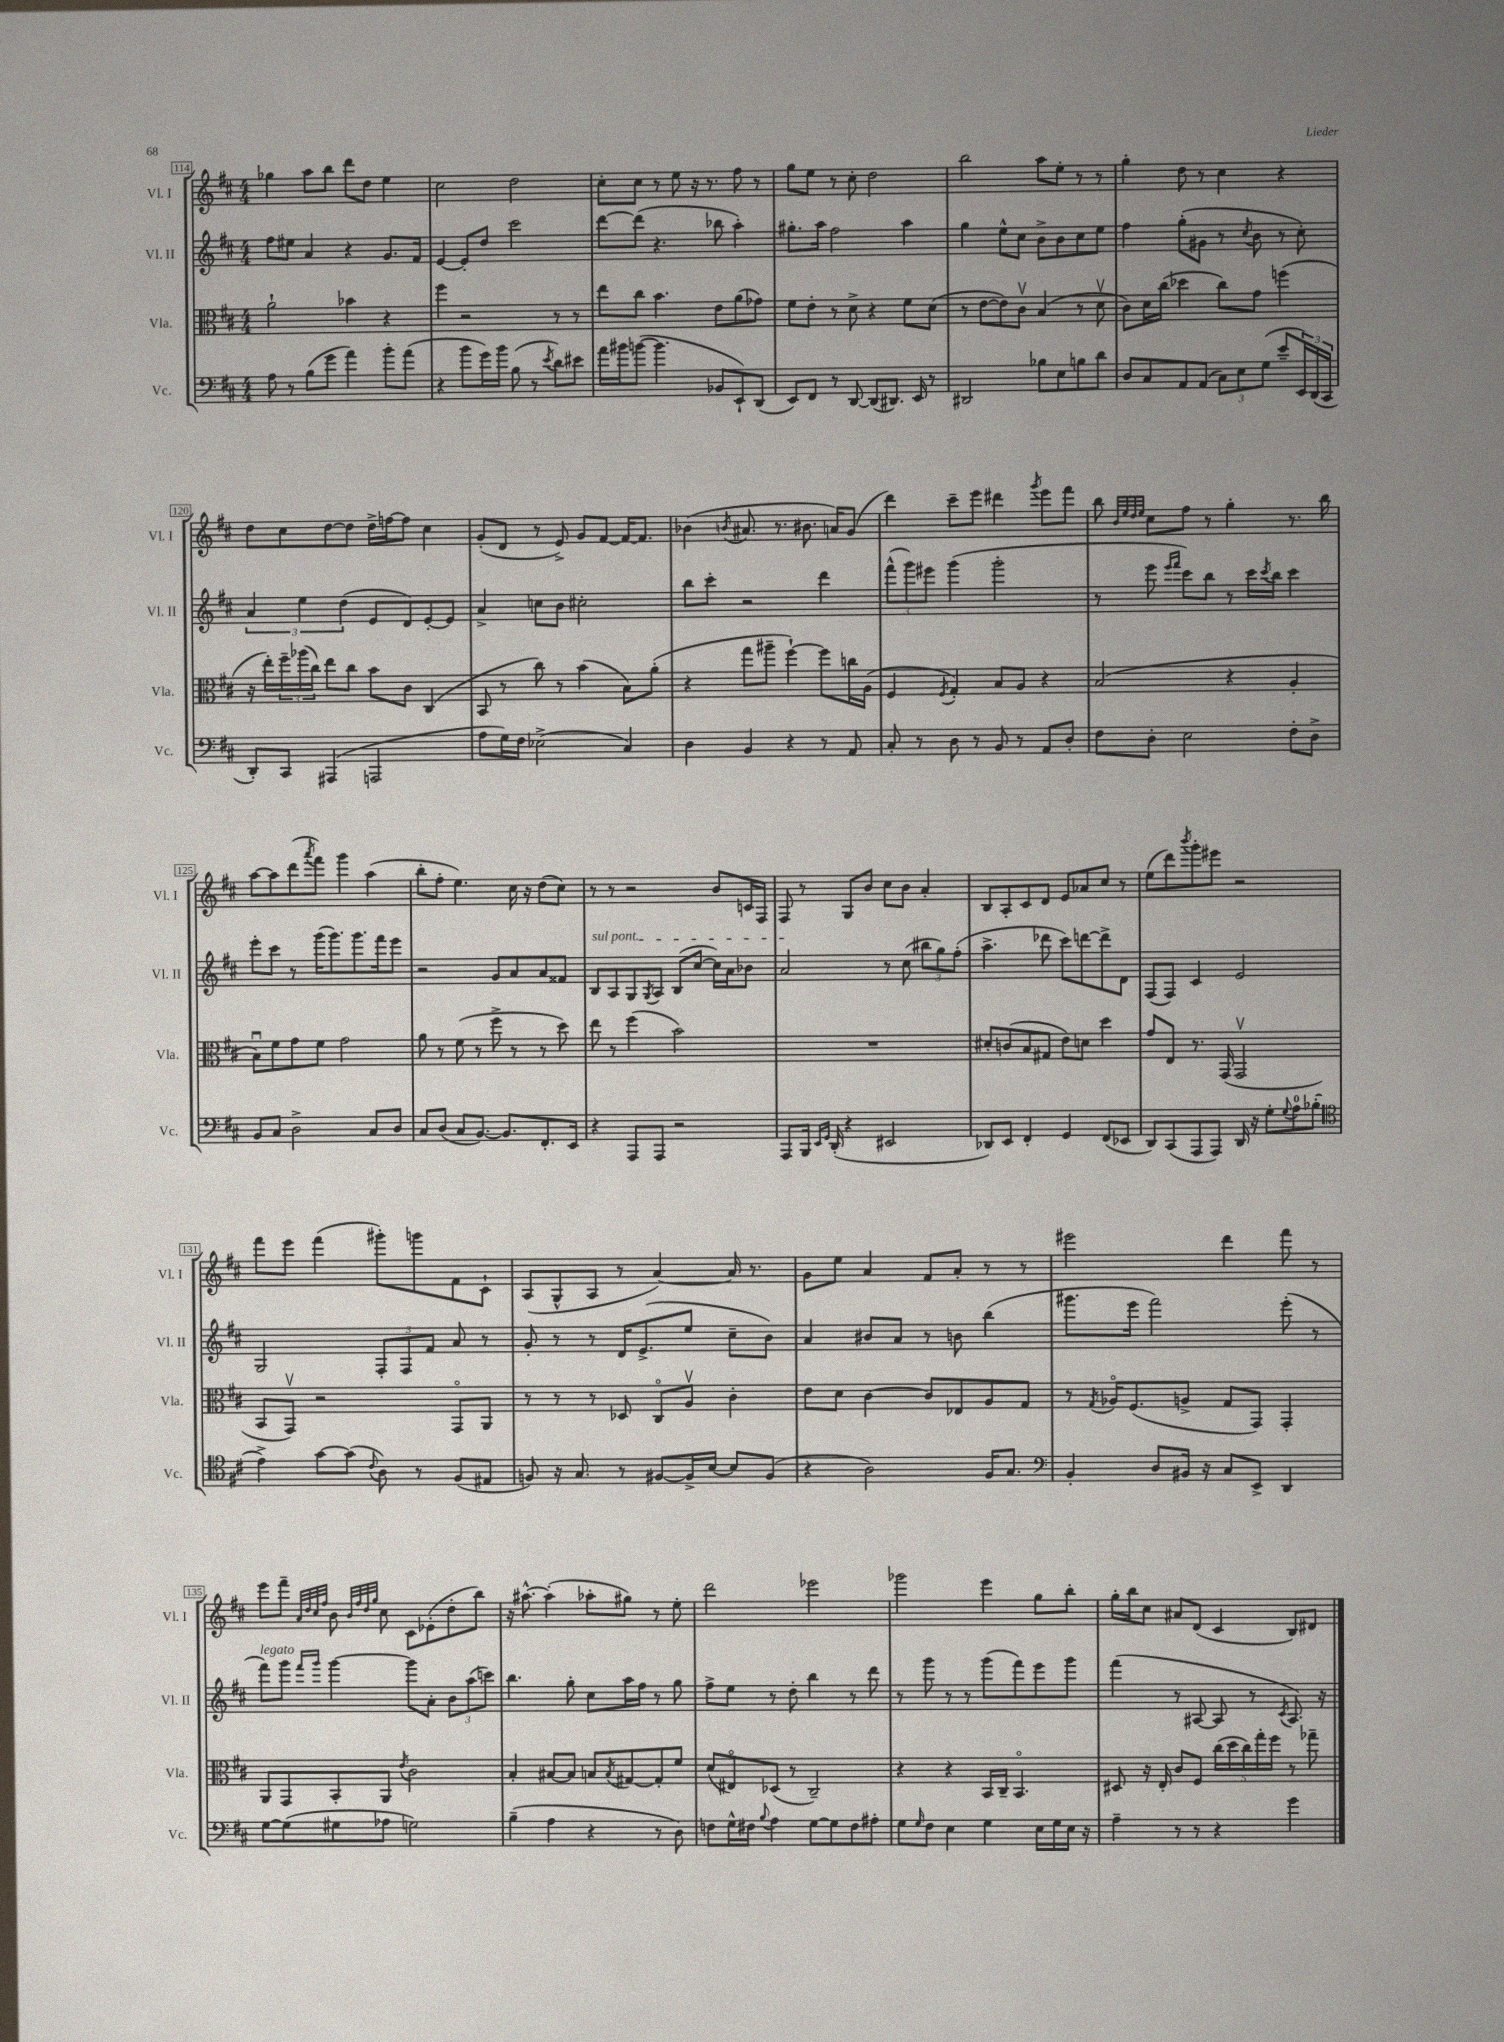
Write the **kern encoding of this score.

**kern	**kern	**kern	**kern
*part4	*part3	*part2	*part1
*staff4	*staff3	*staff2	*staff1
*I"Vc.	*I"Vla.	*I"Vl. II	*I"Vl. I
*I'Vc.	*I'Vla.	*I'Vl. II	*I'Vl. I
*clefF4	*clefC3	*clefG2	*clefG2
*k[f#c#]	*k[f#c#]	*k[f#c#]	*k[f#c#]
*M4/4	*M4/4	*M4/4	*M4/4
=114	=114	=114	=114
8A\	2a`\	8ff#\L	4gg-X\
8r	.	8ee#X\J	.
(8B\L	.	4a/	8aa\L
8g\J	.	.	8bb\J
4a\)	4b-X\	4r	8ddd\L
.	.	.	8dd\J
8b'\L	4r	8.g/L	4ee\
(8a\J	.	.	.
.	.	16f#/Jk	.
=115	=115	=115	=115
4r	4ff#\	[4e/	2cc#\
8b\L	2r	8e'/L]	.
16g\L)	.	8dd/J	.
16b\JJ	.	.	.
(8B\	.	2ccc#\	2dd\
8r	.	.	.
8qe/	.	.	.
8d\L)	8r	.	.
8e#X\J	8r	.	.
=116	=116	=116	=116
16a\LL	8ee\L	[8ddd\L	8cc#'\L
16b#X\J	.	.	.
([8bn\J	8cc#\J	(8ddd\J]	8cc#\J
4.b\]	4.b\	4.r	8r
.	.	.	8ee\
.	.	.	16r
.	.	.	8.r
8BB-X/L	8e\L	8bb-X\	.
8EE`/)	(8a\	4aa'\)	8ff#\
(8DD/J	8g-X\J)	.	8r
=117	=117	=117	=117
8EE/L)	8f#\L	8.gg#X'\L	8gg\L
8FF#/J	8e'\J	.	8ee\J
.	.	16aa\Jk	.
8r	8r	2ff#\	8r
[8DD/	8d^\	.	8cc#'\
(8DD/L]	4r	.	2dd\
8.DD#X/J)	.	.	.
.	8f#\L	4aa\	.
16EE/	.	.	.
8r	(8d\J	.	.
=118	=118	=118	=118
2DD#X/	8r	4gg\	2bb\
.	[8e\L	.	.
.	8e\])	8ee^^\L	.
.	8c#v\J	8cc#\J	.
8B-X\L	(4B/	8b^\L	8aa\L
8E\	.	8b\	8ee'\J
8Bn\	8r	8cc#\	8r
8d\J	8dv\	8ee\J	8r
=119	=119	=119	=119
8D/L	8c#\L)	4ff#\	4gg'\
8C#/	16d\L	.	.
.	(16cc#\JJ	.	.
8AA/	4dd-X\	(8gg'\L	8dd\
(8AA/J	.	8g#X\J	8r
12C#\L)	8cc#\L)	8r	4cc#\
12E\	.	.	.
.	.	8qcc#/	.
.	8g\J	8b\	.
(12G\J	.	.	.
8e~/L	(4ffn\	8r	4r
24EE/L)	.	8cc#'\)	.
(24DD/	.	.	.
24CC#/JJ	.	.	.
!!LO:LB:g=z
=120	=120	=120	=120
8DD'/L)	16r	6a/	8dd\L
.	16ee'\LL)	.	.
8CC#/J	24ff#~\	.	8cc#\
.	(24aa-X\	6ee\	.
.	24cc#\JJ)	.	.
(4AAA#X/	8ee\L	.	[8dd\
.	.	(6dd\	.
.	8cc#\J	.	8dd\J]
2AAAn/	8b\L	8e/L	16dd^\LL
.	.	.	[16ffn\J
.	8c#\J	8d/)	8ff\J]
.	(4C#/	[8e'/	4cc#\
.	.	8e/J]	.
=121	=121	=121	=121
8A\L	8BB/	4a^/	(8g'/L
16G\L)	8r	.	8d/J
16F#\JJ	.	.	.
(2E-X^\	8cc#\)	8ccn\L	8r
.	8r	8b\J	8e^/)
.	(4b\	2cc#X'\	8g/L
.	.	.	[8f#/J
4C#/)	8B\L)	.	16f#/KL_
.	.	.	8.f#/J]
.	(8a'\J	.	.
=122	=122	=122	=122
4D\	4r	8bb\L	(4b-X\
.	.	8ccc#'\J	.
.	.	.	8qbn/
4BB/	8gg\L	2r	8.a#X/
.	8aa#X~\J	.	.
.	.	.	8.r
4r	[4ff#`\)	.	.
.	.	.	8.b#X\
8r	8ff#\L]	4ddd\	.
.	.	.	16an/KL)
8AA/	16ccn\L	.	(8g/J
.	(16A\JJ	.	.
=123	=123	=123	=123
8C#'/	4F#/	(12fff#^^\L	4ddd\)
.	.	12ggg\)	.
8r	.	.	.
.	.	12eee#X\J	.
.	8qF#/	.	.
8D\	4G'/)	(4ggg\	8ccc#~\L
8r	.	.	8eee\J
8BB/	8B/L	2ggg'\	4ddd#X\
8r	8A/J	.	.
.	.	.	8qggg/
8AA/L	4r	.	8eee\L
8D'/J	.	.	8fff#\J
=124	=124	=124	=124
8F#\L	(2B/	8r	8bb\
.	.	.	32qqb/LLL
.	.	.	32qqee/
.	.	.	32qqdd/
.	.	.	32qqee/JJJ
8D'\J	.	8eee\	8cc#\L
.	.	16qqeee/LL	.
.	.	16qqfff#/JJ	.
2E\	.	8ccc#\L)	8ff#\J
.	.	8bb\J	8r
.	4r	8r	4gg'\
.	.	16ccc#\LL	.
.	.	8qccc#/	.
.	.	16bb\JJ	.
8F#'\L	4A'/	4ccc#\	8.r
8D^\J	.	.	.
.	.	.	16bb\
!!LO:LB:g=z
=125	=125	=125	=125
8BB/L	8Bu\L)	8eee'\L	[8aa\L
8C#/J	8f#\	8ccc#\J	8aa\]
2D^\	8g\	8r	(8ddd\
.	.	.	8qaaa/
.	8f#\J	(16ggg\KL	8fff#\J)
.	.	8.ggg\)	.
.	2g\	.	4ggg\
.	.	8.ggg\	.
8C#/L	.	.	(4aa\
.	.	16fff#\k	.
8D/J	.	8eee\J	.
=126	=126	=126	=126
8C#/L	8a\	2r	8bb'\L
(8D/J	8r	.	8ff#'\J
8C#/L	(8f#\	.	4.ee\)
[8.BB/J)	8r	.	.
.	8ff#^\	8g/L	.
8.BB/L]	.	.	.
.	8r	8a/	16cc#\
.	.	.	16r
8.FF#'/	8r	8a/	(8dd\L
.	8dd\)	8f##X/J	8cc#\J)
16EE/Jk	.	.	.
=127	=127	=127	=127
!	!	!LO:TX:a:i:t=sul pont.	!
4r	8ee\	8B/L	8r
.	8r	8A/	8r
8AAA/L	(4ff#\	8G/	2r
.	.	8qG/	.
8AAA/J	.	8A/J	.
2r	2b\)	(8B/L	.
.	.	[8cc#/J	.
.	.	16cc#\LL])	8b/L
.	.	16a\J	.
.	.	8b-X\J	16cn/L
.	.	.	16F#/JJ
=128	=128	=128	=128
8AAA/L	1r	2a/	8F#/
16BBB/Jk	.	.	8r
16qqEE/LL	.	.	.
16qqGG/JJ	.	.	.
(16DD'/	.	.	.
4r	.	.	8G/L
.	.	.	8b/J
2EE#X/	.	8r	8cc#\L
.	.	(8cc#\	8b\J
.	.	12bb#X\L	4a'/
.	.	12gg\)	.
.	.	(12ff#'\J	.
=129	=129	=129	=129
8DD-X/L)	8d#X'/L	4.aa^\	8B/L
8EE/J	(8cn/	.	8A'/
4FF#'/	8B/	.	8c#/
.	8G#X/J	8ddd-X\	8d/J
4GG/	8e\L)	8ccc#\L)	8e/L
.	8dn\J	[8dddn\	8a-X/
(8FF#/L	4dd\	8ddd^\]	8cc#/J
8EE-X/J	.	8d\J	8r
=130	=130	=130	=130
8DD/L)	8g/L	(8F#/L	(8ee\L
(8CC#/	8E/J	8F#/J)	8ddd\)
.	.	.	8qbbb/
8AAA/	8.r	4c#/	8ggg'\
8AAA/J)	.	.	8eee#X\J
.	(16GG/	.	.
16DD/	2GGv/	2e/	2r
16r	.	.	.
8G'\L	.	.	.
8qqG/	.	.	.
8A\	.	.	.
(8B-X'\J	.	.	.
!!LO:LB:g=z
=131	=131	=131	=131
*clefC4	*	*	*
4e^\)	8BB/L	2G/	8fff#\L
.	8GGv/J)	.	8eee\J
[8g\L	2r	.	(4fff#\
(8g\J]	.	.	.
8qqc#/	.	.	.
8A\)	.	12F#'/L	8ggg#X'\L)
.	.	12F#/	.
8r	.	.	8gggn\
.	.	12f#/J	.
(8F#/L	8GG/L	8a/	8f#\
8E#X/J	8AA/J	8r	8c#`\J
=132	=132	=132	=132
8Fn/)	8r	8g'/	(8A/L
16r	8r	8r	8G^^/
8.G/	.	.	.
.	8r	8r	8A/J
8r	8D-X/	16d/KL	8r
.	.	(8.e^/	.
[8F#X/L	8C#/L	.	[4a/)
16F#^/L]	8Av/J	8ee/J	.
[16B/JJ	.	.	.
8B/L]	4c#'\	8cc#~\L	16a/]
.	.	.	8.r
(8F#/J	.	8b\J)	.
=133	=133	=133	=133
4r	8e\L	4a/	8g\L
.	8d\J	.	8ee\J
2A\)	[4c#\	8b#X/L	4a/
.	.	8a/J	.
.	8c#/L]	8r	8f#/L
.	8E-X/	8bn\	8a'/J
16F#/KL	8A/	(4bb\	8r
8.G/J	.	.	.
.	8G/J	.	8r
=134	=134	=134	=134
*clefF4	*	*	*
4BB'/	8r	8.ggg#X\L	2eee#X\
.	8qG/	.	.
.	16A-X/KL	.	.
.	(8.F#/	16eee\Jk	.
8D/L	.	2fff#\)	.
16BB#X/Jk	8An^/J	.	.
16r	.	.	.
8C#/L	8G/L	.	4ddd\
8EE^/J	8GG/J)	.	.
4DD/	4GG'/	(8eee'\	8fff#\
.	.	8r	8r
!!LO:LB:g=z
=135	=135	=135	=135
!	!	!LO:TX:a:i:t=legato	!
[8G\L	8AA/L	8fff#\L)	8eee\L
(8G\]	8GG/	8ggg\J	8fff#~\J
.	.	.	32qqa/LLL
.	.	.	32qqdd/
.	.	16qqfff#/LL	32qqcc#/
.	.	16qqggg/JJ	32qqff#/JJJ
8G#X\	8BB'/	[4ggg\	8b\
.	.	.	32qqb/LLL
.	.	.	32qqff#/
.	.	.	32qqdd/
.	.	.	32qqgg/JJJ
8A-X\J	8AA/J	.	8cc#\
.	8qe/	.	.
2Gn\)	2c#\	8ggg\L]	8c#\L
.	.	8a'\J	(8e-X'\
.	.	12b\L	8dd'\
.	.	(12aa\	.
.	.	.	8bb\J)
.	.	12cccn\J)	.
=136	=136	=136	=136
(4B~\	4B'/	4.bb\	16r
.	.	.	[8.aa#X^^\
4A\	[8B#X/L	.	(4aa#'\]
.	8B#/J]	8gg'\	.
4r	8Bn/L	8cc#\L	8aa-X'\L
.	8qB/	.	.
.	[8G#X/	16aa\L	8gg#X\J)
.	.	16ff#\JJ	.
8r	8G#'/]	8r	8r
8D\)	8f#/J	8gg\	8ee'\
=137	=137	=137	=137
8Fn\L	(8d/L	8ff#^\L	2ddd\
16G^^\L	8E#X/)	8ee\J	.
16F#X\JJ	.	.	.
8qqB/	.	.	.
4A\	(8D-X/J	8r	.
.	8r	8dd'\	.
[8G\L	2C#~/)	4bb\	2eee-X\
8G\]	.	.	.
8F#\	.	8r	.
8A#X'\J	.	8ddd\	.
=138	=138	=138	=138
8G\L	4r	8r	2ggg-X\
16qqG/	.	.	.
8F#\J	.	8ggg\	.
4E\	4r	8r	.
.	.	8r	.
4G\	16BB/LL	(8ggg\L	4eee\
.	16C#~/JJ	.	.
.	4.BB/	8fff#\)	.
16E\LL	.	8eee\	8gg\L
16G\	.	.	.
16E\JJ	.	8ggg\J	8bb'\J
16r	.	.	.
=139	=139	=139	=139
4A~\	8D#X/	(4fff#\	16gg'\LL
.	.	.	16bb\J
.	16r	.	8cc#\J
.	16E'/	.	.
8r	8c#/L	8r	8a#X/L
8r	8F#/J	[8A#X/	(8d/J
4r	(20cc#\LL	8A#/]	4c#/
.	20dd\	.	.
.	20cc#\)	.	.
.	.	8r	.
.	20gg'\	.	.
.	20ff#\JJ	.	.
.	.	8qc#/	.
4g\	8r	8.A#/)	8B/L)
.	8gg-X~\	.	8d#X/J
.	.	16r	.
==	==	==	==
*-	*-	*-	*-
